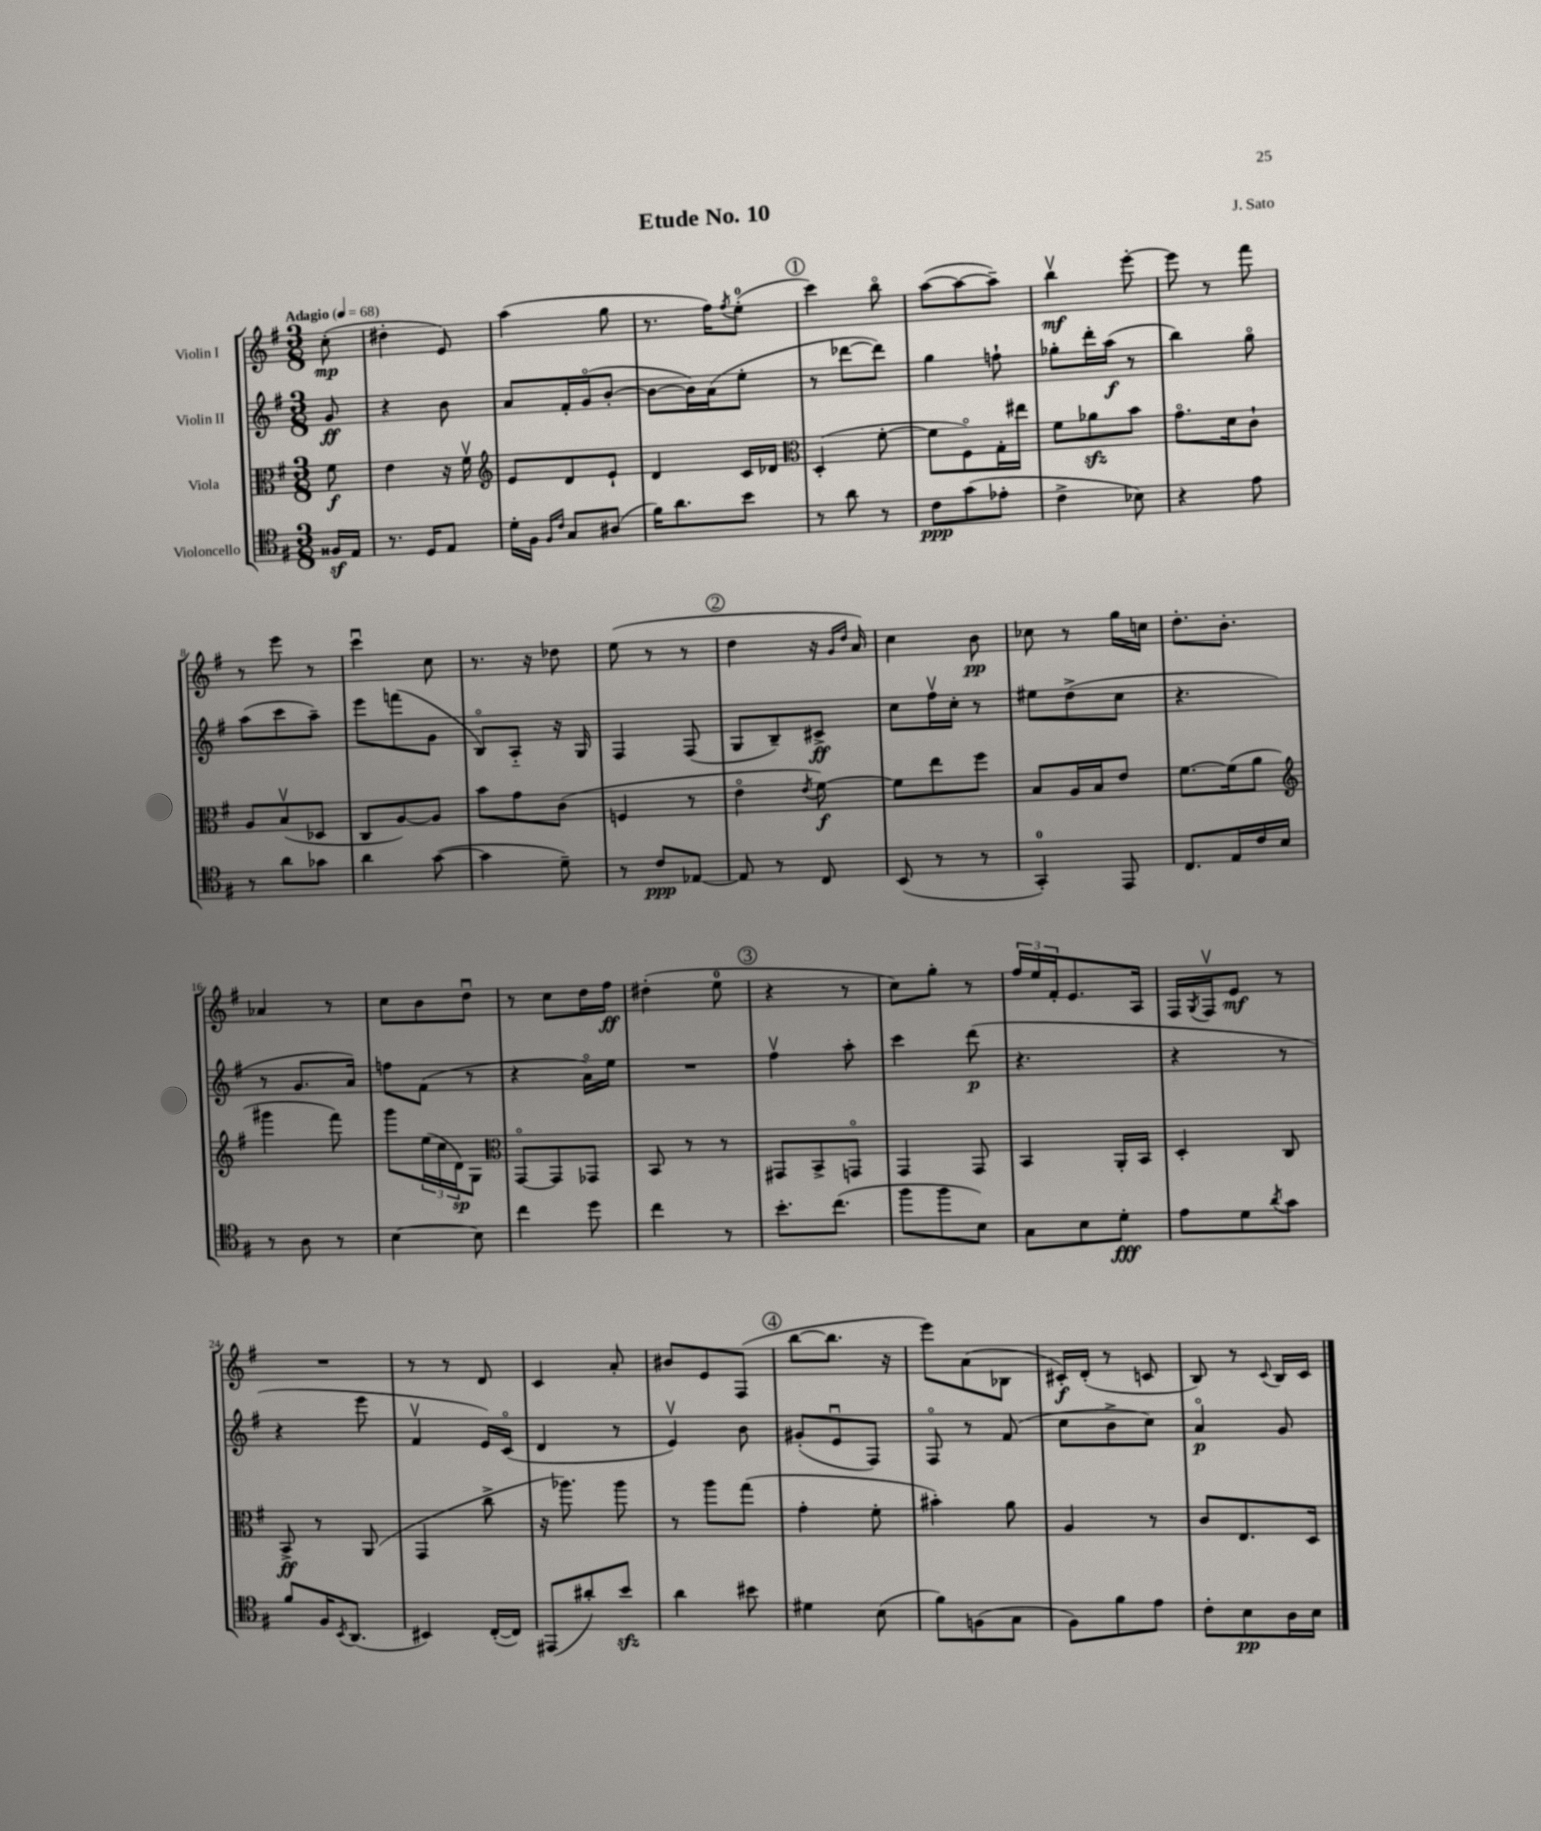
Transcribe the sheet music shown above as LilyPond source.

\header { title = "Etude No. 10" composer = "J. Sato" }
<<
\new StaffGroup <<
\new Staff = "s0" \with { instrumentName = "Violin I" } {
    \clef treble \key g \major \numericTimeSignature \time 3/8 \partial 8 \tempo "Adagio" 4 = 68
    c''8-.\mp( |
    dis''4-. e'8) |
    a''4( g''8 |
    r8. fis''16) \acciaccatura { fis''8 } e''8-0-.( |
    \mark \markup { \circle "1" } c'''4) b''8\flageolet |
    a''8~( a''8~ a''8--) |
    b''4\upbow\mf e'''8~-. |
    e'''8 r8 fis'''8 |
    r8 e'''8 r8 |
    c'''4\downbow c''8 |
    r8. r16 des''8 |
    e''8( r8 r8 |
    \mark \markup { \circle "2" } d''4 r16 \grace { g'16 d''16 } a'16) |
    c''4 b'8\pp |
    ces''8 r8 g''16 c''16 |
    d''8.-. b'8.-. |
    aes'4 r8 |
    c''8 b'8 d''8\downbow |
    r8 c''8 d''16 fis''16\ff |
    dis''4-.( e''8-0 |
    \mark \markup { \circle "3" } r4 r8 |
    c''8) g''8-. r8 |
    \tuplet 3/2 { fis''16 e''16 fis'16-. } e'8. a16 |
    fis16 \acciaccatura { g8 } fis16\upbow e'8\mf r8 |
    R4. |
    r8 r8 d'8 |
    c'4 a'8-. |
    bis'8 e'8 fis8( |
    \mark \markup { \circle "4" } b''8~ b''8. r16 |
    e'''8) a'8( bes8 |
    cis'16-.\f) d'16-.( r8 c'8 |
    b8) r8 \appoggiatura { c'8 } b16 c'16 \bar "|." |
}
\new Staff = "s1" \with { instrumentName = "Violin II" } {
    \clef treble \key g \major \numericTimeSignature \time 3/8 \partial 8
    g'8\ff |
    r4 b'8 |
    a'8 fis'16-. g'16\flageolet( b'8~-. |
    b'8~ b'16) a'16( e''8-. |
    \mark \markup { \circle "1" } r8 des'''8~ des'''8) |
    g''4 f''8-! |
    ges''8-. d'''16-. a''16\f( r8 |
    b''4) g''8\flageolet |
    a''8( c'''8 a''8--) |
    e'''8 f'''8( g'8 |
    b8\flageolet) a8-_ r16 g16 |
    fis4 fis8( |
    \mark \markup { \circle "2" } g8 b8--) cis'8->\ff |
    c''8 fis''16\upbow c''16-. r8 |
    eis''8 d''8->( c''8 |
    r4. |
    r8 g'8. a'16) |
    f''8 fis'8( r8 |
    r4 a'16\flageolet) e''16 |
    R4. |
    \mark \markup { \circle "3" } fis''4\upbow a''8-. |
    c'''4 d'''8\p( |
    r4. |
    r4 r8 |
    r4 e'''8 |
    fis'4\upbow e'16) c'16\flageolet( |
    d'4 r8 |
    e'4\upbow) b'8 |
    \mark \markup { \circle "4" } gis'8-.( e'8\downbow fis8) |
    fis8\flageolet r8 fis'8( |
    c''8 b'8-> c''8) |
    a'4\flageolet\p g'8 \bar "|." |
}
\new Staff = "s2" \with { instrumentName = "Viola" } {
    \clef alto \key g \major \numericTimeSignature \time 3/8 \partial 8
    fis'8\f |
    e'4 r16 fis'16\upbow |
    \clef treble e'8 d'8 e'8-! |
    d'4 c'16 des'16 |
    \mark \markup { \circle "1" } \clef alto d4-.( fis'8~-. |
    fis'8 fis8\flageolet) g16-. eis''16 |
    fis'8 aes'8\sfz b'8 |
    g'8.\flageolet d'16 c'8-! |
    a8 b8\upbow( des8 |
    c8 a8~) a8 |
    b'8 g'8 c'8( |
    f4 r8 |
    \mark \markup { \circle "2" } e'4\flageolet \acciaccatura { e'8 } fis'8~\f) |
    fis'8 e''8 fis''8 |
    b8 a16 b16 e'8 |
    fis'8.~ fis'16( a'8 |
    \clef treble gis'''4 fis'''8) |
    g'''8 \tuplet 3/2 { e''16( c''16 d'16\sp) } g8 |
    \clef alto g,8~\flageolet g,8 ges,8 |
    b,8 r8 r8 |
    \mark \markup { \circle "3" } gis,8 b,8-> g,8\flageolet |
    g,4 g,8 |
    b,4 a,16-. b,16 |
    d4-. c8 |
    b,8->\ff r8 a,8( |
    g,4 c''8-> |
    r16 aes''8.) aes''8 |
    r8 a''8 g''8( |
    \mark \markup { \circle "4" } g'4-. fis'8-. |
    bis'4-.) a'8 |
    a4 r8 |
    c'8 e8. d16 \bar "|." |
}
\new Staff = "s3" \with { instrumentName = "Violoncello" } {
    \clef tenor \key g \major \numericTimeSignature \time 3/8 \partial 8
    fisis16\sf e16 |
    r8. d16 e8 |
    d'16-. fis16 \grace { fis16 c'16 } g8 ais8( |
    fis'16) a'8. b'8 |
    \mark \markup { \circle "1" } r8 a'8 r8 |
    c'8\ppp g'8( ees'8-. |
    c'4-> bes8) |
    r4 e'8 |
    r8 a'8 ges'8 |
    a'4 g'8~( |
    g'4 d'8--) |
    r8 c'8\ppp ees8~ |
    \mark \markup { \circle "2" } ees8 r8 c8 |
    b,8( r8 r8 |
    g,4-0-.) e,8 |
    c8. e16 c'16 b16 |
    r8 a8 r8 |
    b4~ b8 |
    c''4 d''8 |
    c''4 r8 |
    \mark \markup { \circle "3" } b'8.-. c''8.( |
    fis''8 fis''8 b8) |
    g8 b8 d'8-.\fff |
    e'8 d'8 \acciaccatura { a'8 } g'8 |
    fis'8 fis16 \acciaccatura { b,8 } a,8.( |
    bis,4) c16~-.( c16) |
    eis,8( ais'8-.) b'8\sfz |
    a'4 bis'8 |
    \mark \markup { \circle "4" } dis'4 b8( |
    fis'8) f8( g8 |
    fis8) fis'8 e'8 |
    c'8-. b8\pp a16 b16 \bar "|." |
}
>>
>>
